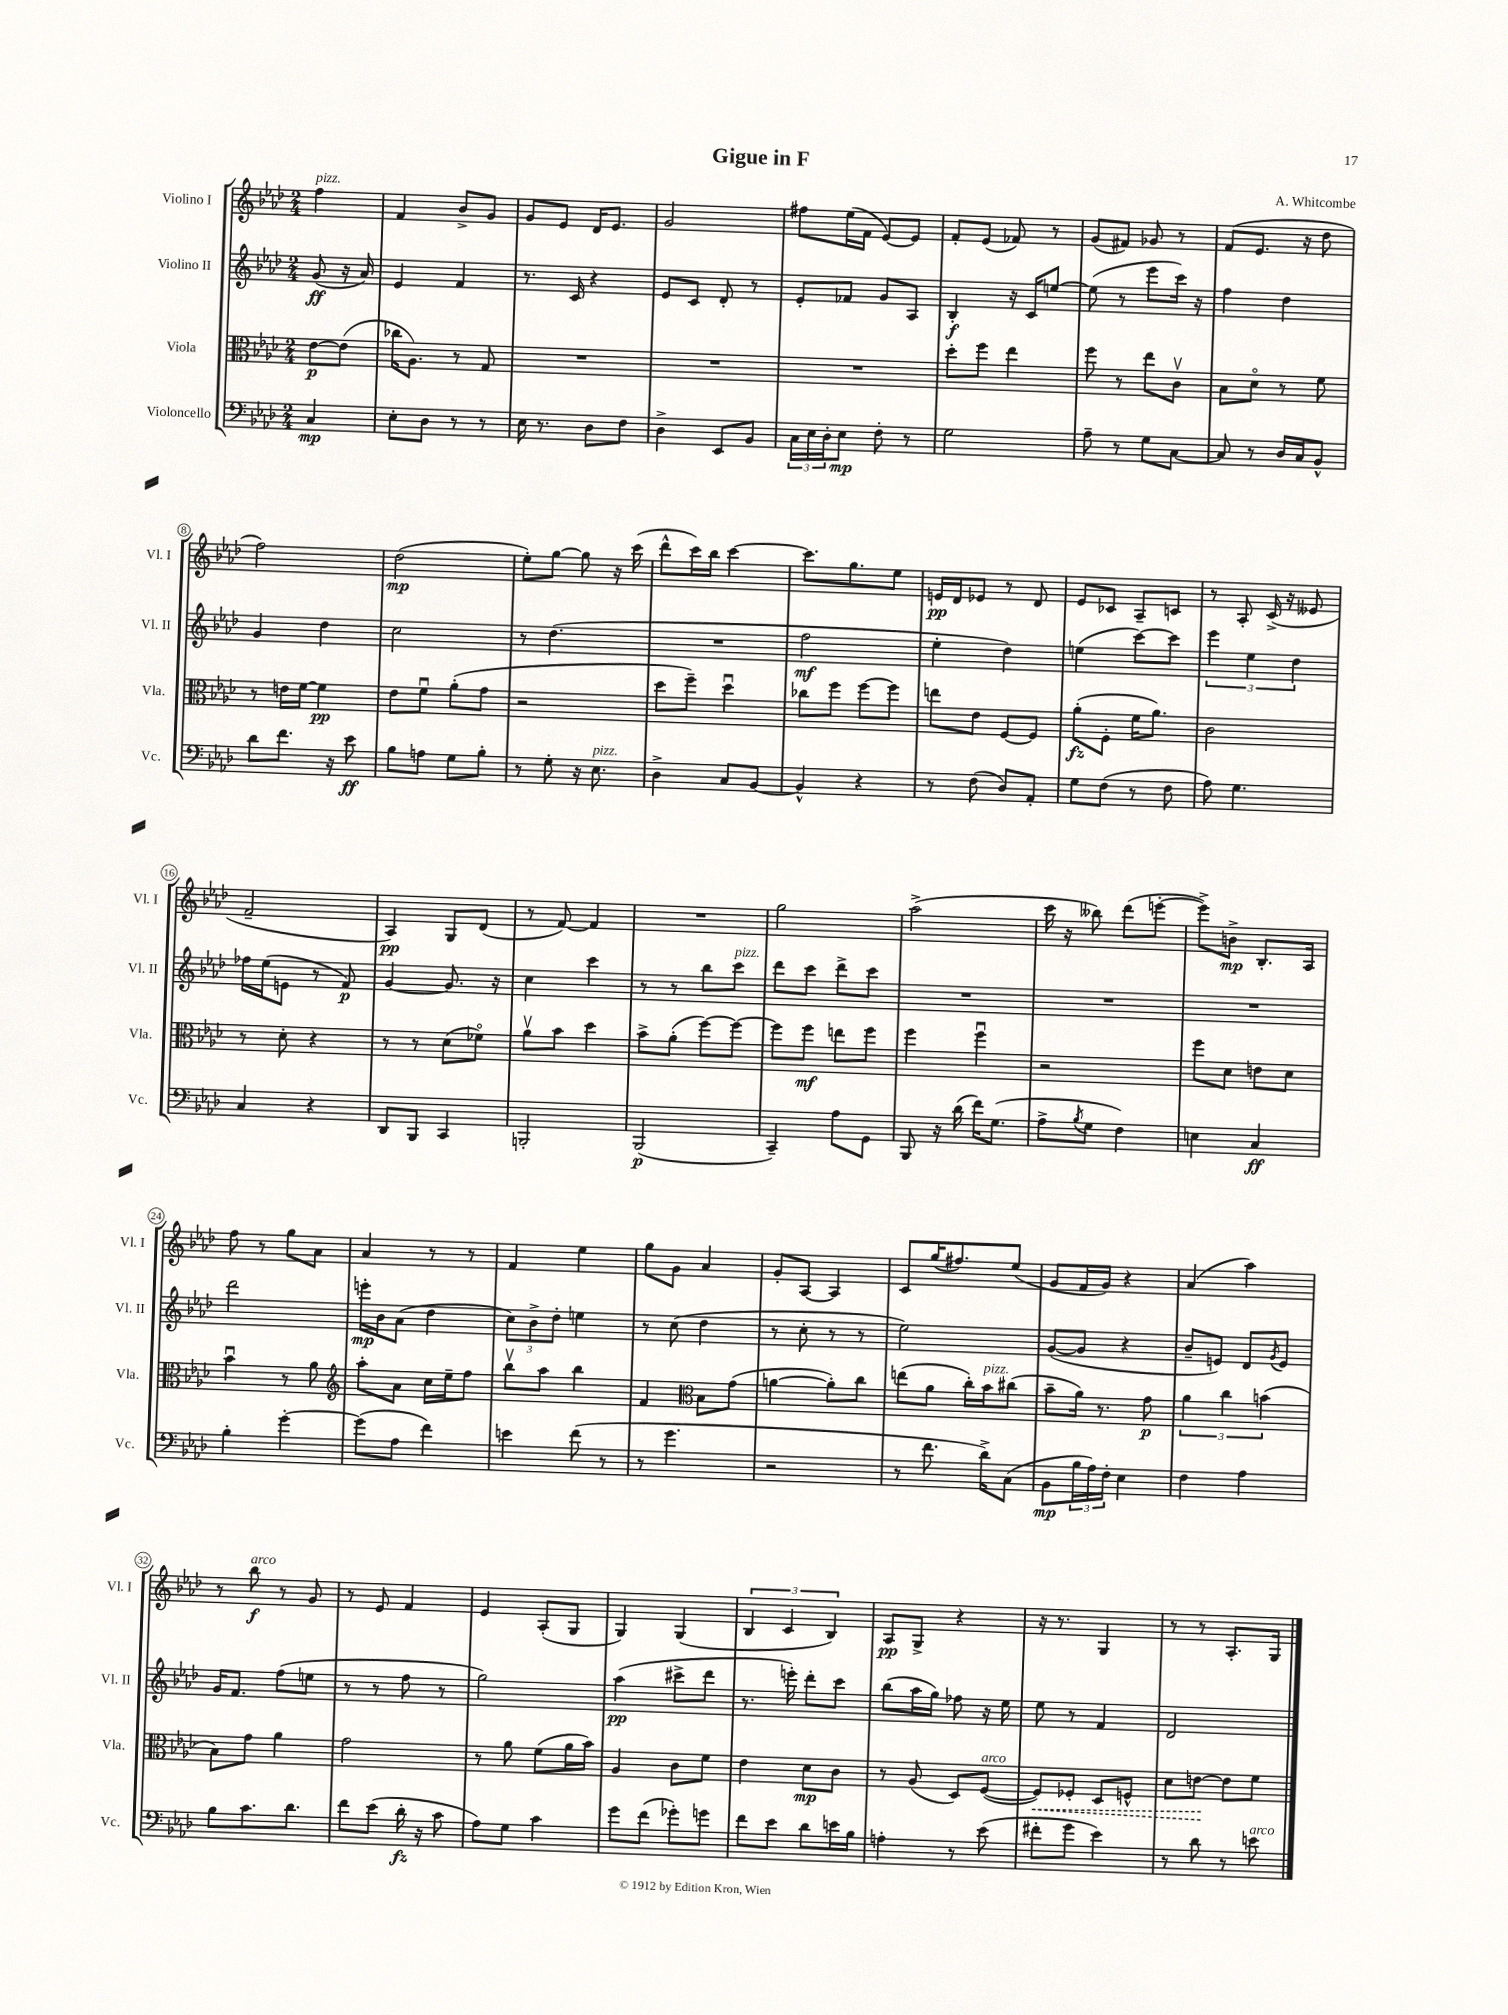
\header { title = "Gigue in F" composer = "A. Whitcombe" }
<<
\new StaffGroup <<
\new Staff = "s0" \with { instrumentName = "Violino I" shortInstrumentName = "Vl. I" } {
    \clef treble \key aes \major \numericTimeSignature \time 2/4 \partial 4
    f''4^\markup { \italic "pizz." } |
    f'4 bes'8-> g'8 |
    g'8 ees'8 des'16 ees'8. |
    g'2 |
    fis''8 ees''16( f'16 ees'8~) ees'8 |
    f'8-. ees'8( fes'8) r8 |
    g'8( fis'8) ges'8 r8 |
    f'8( ees'8. r16 des''8 |
    f''2) |
    des''2\mp( |
    ees''8-.) g''8~ g''8 r16 c'''16( |
    des'''8-^ c'''16) bes''16 c'''4~ |
    c'''8. g''8. ees''8 |
    e'16\pp des'16 ees'8 r8 des'8 |
    ees'8 ces'8 aes8-- c'8 |
    r8 aes8-. c'16->( r16 eeses'8 |
    f'2-- |
    aes4\pp) g8 des'8( |
    r8 f'8~) f'4 |
    R2 |
    g''2 |
    aes''2->( |
    c'''16 r16 beses''8) des'''8( e'''8~-. |
    e'''8->) b'8->\mp bes8.-. aes16 |
    f''8 r8 g''8 aes'8 |
    aes'4 r8 r8 |
    f'4 ees''4 |
    g''8 g'8 aes'4 |
    g'8-. aes8~ aes4 |
    c'8 g''16( fis''8.) ees''8( |
    g'8 f'16 g'16) r4 |
    aes'4( aes''4) |
    r8 bes''8\f^\markup { \italic "arco" } r8 g'8 |
    r8 ees'8 f'4 |
    ees'4 aes8-.( g8 |
    g4) g4( |
    \tuplet 3/2 { bes4 c'4 bes4) } |
    aes8\pp g8-> r4 |
    r16 r8. g4 |
    r8 r8 aes8.-. g16 \bar "|." |
}
\new Staff = "s1" \with { instrumentName = "Violino II" shortInstrumentName = "Vl. II" } {
    \clef treble \key aes \major \numericTimeSignature \time 2/4 \partial 4
    g'8\ff( r16 aes'16) |
    ees'4 f'4 |
    r8. c'16 r4 |
    ees'8 c'8 des'8-. r8 |
    ees'8-. fes'8 g'8 aes8 |
    bes4-.\f r16 c'16 e''8~ |
    e''8( r8 ees'''8 c'''16) r16 |
    f''4 des''4 |
    g'4 des''4 |
    c''2 |
    r8 des''4.( |
    R2 |
    f''2\mf |
    ees''4-. des''4) |
    e''4( c'''8~) c'''8 |
    \tuplet 3/2 { ees'''4 ees''4 des''4 } |
    fes''16 ees''16( e'8 r8 f'8\p) |
    g'4~ g'8. r16 |
    c''4 c'''4 |
    r8 r8 bes''8 c'''8^\markup { \italic "pizz." } |
    des'''8 c'''8 des'''8-> c'''8 |
    R2 |
    R2 |
    R2 |
    des'''2 |
    e'''16-.\mp bes'16 aes'8( des''4 |
    \tuplet 3/2 { c''8) bes'8-> des''8-. } e''4 |
    r8 c''8( des''4 |
    r8 c''8-. r8 r8 |
    ees''2) |
    g'8~( g'8 r4 |
    bes'8-- e'8) des'8 \acciaccatura { g'8 } e'8 |
    g'16 f'8. f''8( e''8 |
    r8 r8 f''8 r8 |
    g''2) |
    aes''4\pp( cis'''8-> des'''8 |
    r8. e'''16-.) des'''8-. c'''8 |
    bes''8( aes''16 g''16) fes''8 r16 ees''16 |
    ees''8 r8 f'4 |
    des'2 \bar "|." |
}
\new Staff = "s2" \with { instrumentName = "Viola" shortInstrumentName = "Vla." } {
    \clef alto \key aes \major \numericTimeSignature \time 2/4 \partial 4
    ees'8~\p ees'8( |
    ces''16 aes8.) r8 g8 |
    R2 |
    R2 |
    R2 |
    des''8-. f''8 ees''4 |
    f''8 r8 ees''8 c'8\upbow |
    bes8 des'8\flageolet r8 f'8 |
    r8 e'16 f'16~ f'4\pp |
    ees'8 f'8\downbow aes'8-.( g'8 |
    r2 |
    des''8 f''8--) des''4\downbow |
    ces''8 f''8 f''8~ f''8 |
    e''8 ees'8 f8~ f8 |
    aes'8-.\fz( f8-. f'16 aes'8.) |
    c'2 |
    r8 des'8-. r4 |
    r8 r8 des'8( fes'8\flageolet) |
    aes'8\upbow bes'8 des''4 |
    bes'8-> aes'8-.( f''8~) f''8~ |
    f''8 f''8\mf e''8 f''8 |
    f''4 f''4\downbow |
    r2 |
    f''8 des'8 e'8 des'8 |
    bes'4\downbow r8 aes'8 |
    \clef treble aes''8-. aes'8 c''16 ees''16-- f''8 |
    bes''8\upbow aes''8 bes''4 |
    f'4 \clef alto bes8 g'8( |
    a'4~ a'8-.) c''8 |
    e''8( aes'8 c''16-.) bes'16^\markup { \italic "pizz." } cis''8( |
    bes'8-- aes'16) r8. g'8\p |
    \tuplet 3/2 { aes'4 c''4 b'4( } |
    bes8) g'8 aes'4 |
    g'2 |
    r8 aes'8 f'8( aes'16 bes'16) |
    aes4 c'8 f'8 |
    ees'4 des'8\mp c'8 |
    r8 aes8( des8) f8~^\markup { \italic "arco" }( |
    \once \override Hairpin.style = #'dashed-line f8\<) fes8-. des8 f8-^ |
    des'8 e'8~\! e'8 f'8 \bar "|." |
}
\new Staff = "s3" \with { instrumentName = "Violoncello" shortInstrumentName = "Vc." } {
    \clef bass \key aes \major \numericTimeSignature \time 2/4 \partial 4
    c4\mp |
    ees8-. des8 r8 r8 |
    ees16 r8. des8 f8 |
    des4-> ees,8 bes,8 |
    \tuplet 3/2 { c16 ees16 des16-. } ees8\mp f8-. r8 |
    g2 |
    aes8-- r8 g8 c8~ |
    c8 r8 des16 c16 bes,8-^ |
    des'8 f'8. r16 ees'8\ff |
    bes8 a8 g8 bes8-. |
    r8 g8-. r16 ees8.^\markup { \italic "pizz." } |
    des4-> c8 bes,8~ |
    bes,4-^ r4 |
    r8 f8( des8) aes,8-. |
    g8 f8( r8 f8 |
    aes8) g4. |
    c4 r4 |
    des,8 bes,,8 c,4 |
    b,,2-. |
    bes,,2\p( |
    c,4--) aes8 g,8 |
    bes,,8 r16 des'16( f'16) g8.( |
    aes8-> \acciaccatura { bes8 } g8 f4) |
    e4 c4\ff |
    bes4-. g'4~-. |
    g'8( aes8 f'4) |
    e'4 f'8( r8 |
    r8 g'4. |
    r2 |
    r8 f'8. des'16->) c8( |
    bes,8\mp \tuplet 3/2 { bes16 aes16) f16-. } ees4 |
    f4 aes4 |
    bes8 c'8. des'8. |
    f'8 ees'8( des'16-.\fz r16 c'8 |
    aes8) g8 c'4 |
    g'8 f'8( ges'8-.) g'8 |
    f'8 ees'8 des'8 e'16 bes16 |
    a4-. r8 ees'8( |
    fis'8-. g'8 ees'4) |
    r8 des'8 r8 e'8^\markup { \italic "arco" } \bar "|." |
}
>>
>>
\layout { \context { \Score \override BarNumber.stencil = #(make-stencil-circler 0.1 0.3 ly:text-interface::print) } }
